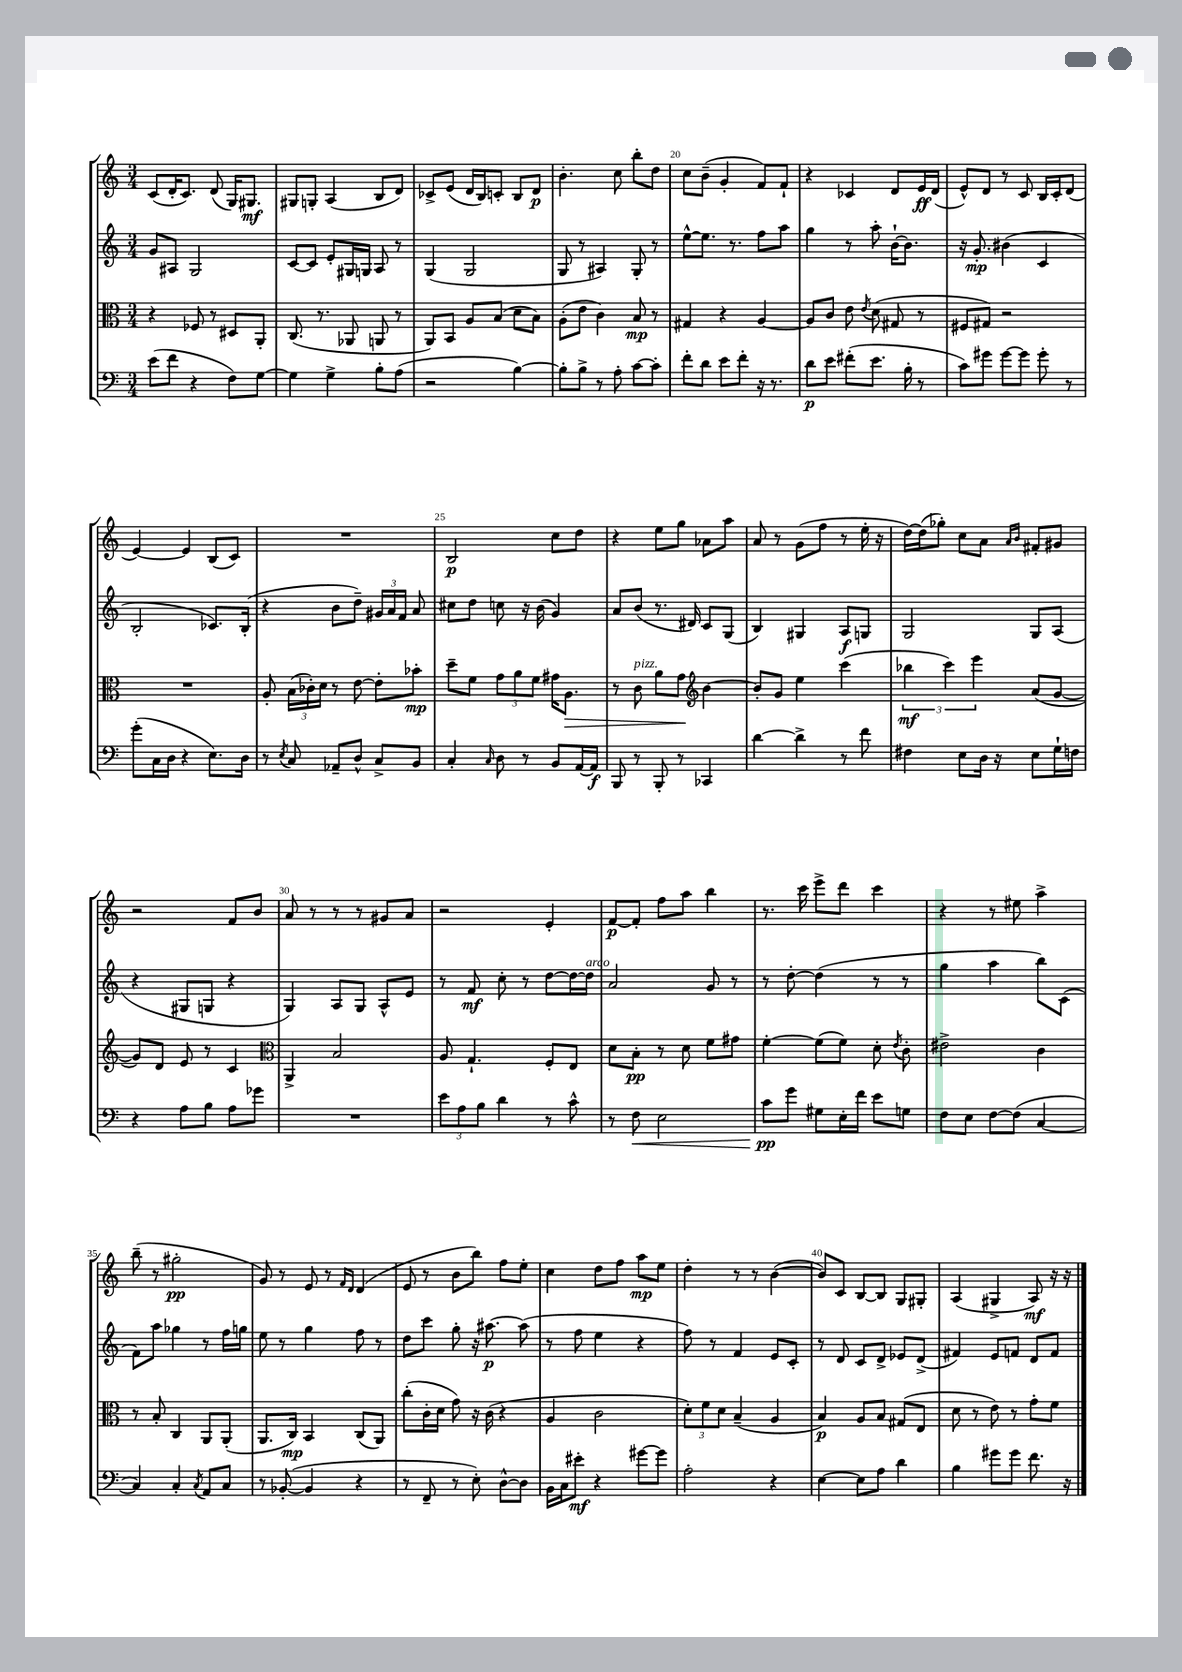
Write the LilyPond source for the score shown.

<<
\new StaffGroup <<
\new Staff = "s0" {
    \clef treble \key c \major \numericTimeSignature \time 3/4
    \autoBeamOff c'8[( d'16-. c'8.]) d'8( g16[) gis8.]\mf |
    gis8[ g8]-. a4( b8[ d'8]) |
    ces'8[-> e'8]( d'16[ b16) c'8]-. b8[ d'8]\p |
    b'4.-. c''8 b''8[-. d''8] |
    c''8[ b'8]--( g'4-. f'8[) f'8]-! |
    r4 ces'4 d'8[ e'16\ff d'16]( |
    e'8[-^) d'8] r8 c'8 b16[ c'16-. d'8]( |
    e'4~) e'4 b8[( c'8]) |
    R2. |
    b2\p c''8[ d''8] |
    r4 e''8[ g''8] aes'8[ a''8] |
    a'8 r8 g'8[( f''8] r8 e''16-. r16 |
    d''16[~) d''16( ges''8]-.) c''8[ a'8] \grace { a'16[ b'16] } fis'8[-. gis'8] |
    r2 f'8[ b'8] |
    a'8 r8 r8 r8 gis'8[ a'8] |
    r2 e'4-. |
    f'8[~\p f'8]-. f''8[ a''8] b''4 |
    r8. c'''16 e'''8[-> d'''8] c'''4 |
    r4 r8 eis''8 a''4-> |
    b''8--( r8 gis''2-.\pp |
    g'8) r8 e'8 r8 \grace { f'16[ d'16] } d'4( |
    e'8 r8 b'8[ b''8]) f''8[ e''8]-. |
    c''4 d''8[ f''8] a''8[\mp e''8] |
    d''4-. r8 r8 b'4~( |
    b'8[) c'8] b8[~ b8] g8[ gis8]-. |
    a4( gis4-> a8\mf) r16 r16 \bar "|." |
}
\new Staff = "s1" {
    \clef treble \key c \major \numericTimeSignature \time 3/4
    \autoBeamOff g'8[ ais8] g2 |
    c'8[~ c'8] e'8[-. gis16 g16] a8 r8 |
    g4( g2 |
    g8 r8 ais4) g8-. r8 |
    e''8[~-^ e''8.] r8. f''8[ a''8] |
    g''4 r8 a''8-. b'16[~-! b'8.] |
    r16 g'8.-.\mp bis'4( c'4 |
    b2-. ces'8.[) b16]-.( |
    r4 b'8[ d''8]--) \tuplet 3/2 { gis'16[ a'16 f'16] } a'8 |
    cis''8[ d''8] c''8 r16 b'16( g'4) |
    a'8[ b'8]( r8. dis'16) c'8[ g8]( |
    b4) gis4 a8[\f g8] |
    g2 g8[ a8]( |
    r4 gis8[ g8] r4 |
    g4) a8[ g8] a8[-^ e'8] |
    r8 f'8\mf c''8-. r8 d''8[~ d''16~ d''16]^\markup { \italic "arco" } |
    a'2 g'8 r8 |
    r8 d''8~-. d''4( r8 r8 |
    g''4 a''4 b''8[) c'8]( |
    f'8[) a''8] ges''4 r8 f''16[ g''16] |
    e''8 r8 g''4 f''8 r8 |
    d''8[ c'''8] g''8-. r16 ais''8.~\p ais''8( |
    r8 f''8 e''4 r4 |
    f''8) r8 f'4 e'8[ c'8]-. |
    r8 d'8 c'8[ d'8]-> ees'8[ d'8]->( |
    fis'4) e'8[ f'8] d'8[ f'8] \bar "|." |
}
\new Staff = "s2" {
    \clef alto \key c \major \numericTimeSignature \time 3/4
    \autoBeamOff r4 fes8 r8 dis8[ a,8]-. |
    c8.( r8. aes,8 a,8 r8 |
    a,8[) b,8] a8[ b8]( d'8[ b8]) |
    a8[-.( e'8] c'4) b8\mp r8 |
    gis4 r4 a4~ |
    a8[ c'8] e'8 \acciaccatura { e'8 } d'8( gis8 r8 |
    fis8[ gis8]) r2 |
    R2. |
    a8-. \tuplet 3/2 { b16[( ces'16-.) d'16] } r8 e'8~ e'8[-. bes'8]-.\mp |
    d''8[-- f'8] \tuplet 3/2 { g'8[ a'8 f'8] } gis'16[ a8.]\> |
    r8 c'8^\markup { \italic "pizz." } a'8[ g'8]\! \clef treble b'4~ |
    b'8[-. g'8] e''4 c'''4( |
    \tuplet 3/2 { bes''4\mf c'''4) e'''4 } a'8[( g'8]~ |
    g'8[) d'8] e'8 r8 c'4 |
    \clef alto a,4-> b2 |
    a8 g4.-! f8[-. e8] |
    d'8[ b8]-.\pp r8 d'8 f'8[ gis'8] |
    f'4~-. f'8[( f'8]) d'8-. \acciaccatura { e'8 } c'8-. |
    eis'2-> c'4 |
    r8 b8-. c4 a,8[ a,8]-.( |
    a,8.[ c16]\mp) b,4 c8[( a,8]) |
    c''8[-.( c'16-. d'16] g'8) r16 c'16( r4 |
    a4 c'2 |
    \tuplet 3/2 { d'8[-.) f'8 d'8] } b4--( a4 |
    b4\p) a8[ b8] gis8[( e8] |
    d'8 r8 e'8) r8 g'8[-. f'8] \bar "|." |
}
\new Staff = "s3" {
    \clef bass \key c \major \numericTimeSignature \time 3/4
    \autoBeamOff e'8[( f'8] r4 f8[) g8]~ |
    g4 g4-> b8[-. a8]( |
    r2 b4~) |
    b8[-. b8]-> r8 a8-. c'8[~ c'8]-. |
    f'8[-. d'8] e'8[ f'8]-. r16 r8. |
    d'8[\p e'8] fis'8[-.( e'8.] b16-. r8 |
    c'8[) gis'8] gis'8[~ gis'8] gis'8-. r8 |
    g'8[-.( c16 d16] r4 e8.[) d16] |
    r8 \acciaccatura { e8 } c8 aes,8[-- d8]-^ c8[-> b,8] |
    c4-. \grace { c16 } d8 r8 b,8[ a,16~ a,16]\f |
    b,,8 r8 b,,8-. r8 ces,4 |
    d'4~ d'4-> r8 f'8 |
    fis4 e8[ d16] r16 e8[ g16-! f16] |
    r4 a8[ b8] a8[ ges'8] |
    R2. |
    \tuplet 3/2 { e'8[ a8 b8] } d'4 r8 c'8-^ |
    r8 f8\< e2 |
    c'8[\pp\! g'8] gis8[ e16-. f'16] e'8[ g8] |
    f8[ e8] f8[~ f8]( c4~ |
    c4) c4-. \acciaccatura { c8 } a,8[ c8] |
    r8 bes,8~-.( bes,4 r4 |
    r8 f,8-- r8 e8-.) d8[~-^ d8] |
    b,16[ c16 eis'8]-.\mf r4 gis'8[~ gis'8] |
    a2-. r4 |
    e4~ e8[ a8] d'4 |
    b4 gis'8[ gis'8] f'8. r16 \bar "|." |
}
>>
>>
\layout { \context { \Score currentBarNumber = #16 \override BarNumber.break-visibility = ##(#f #t #t) barNumberVisibility = #(every-nth-bar-number-visible 5) } }
